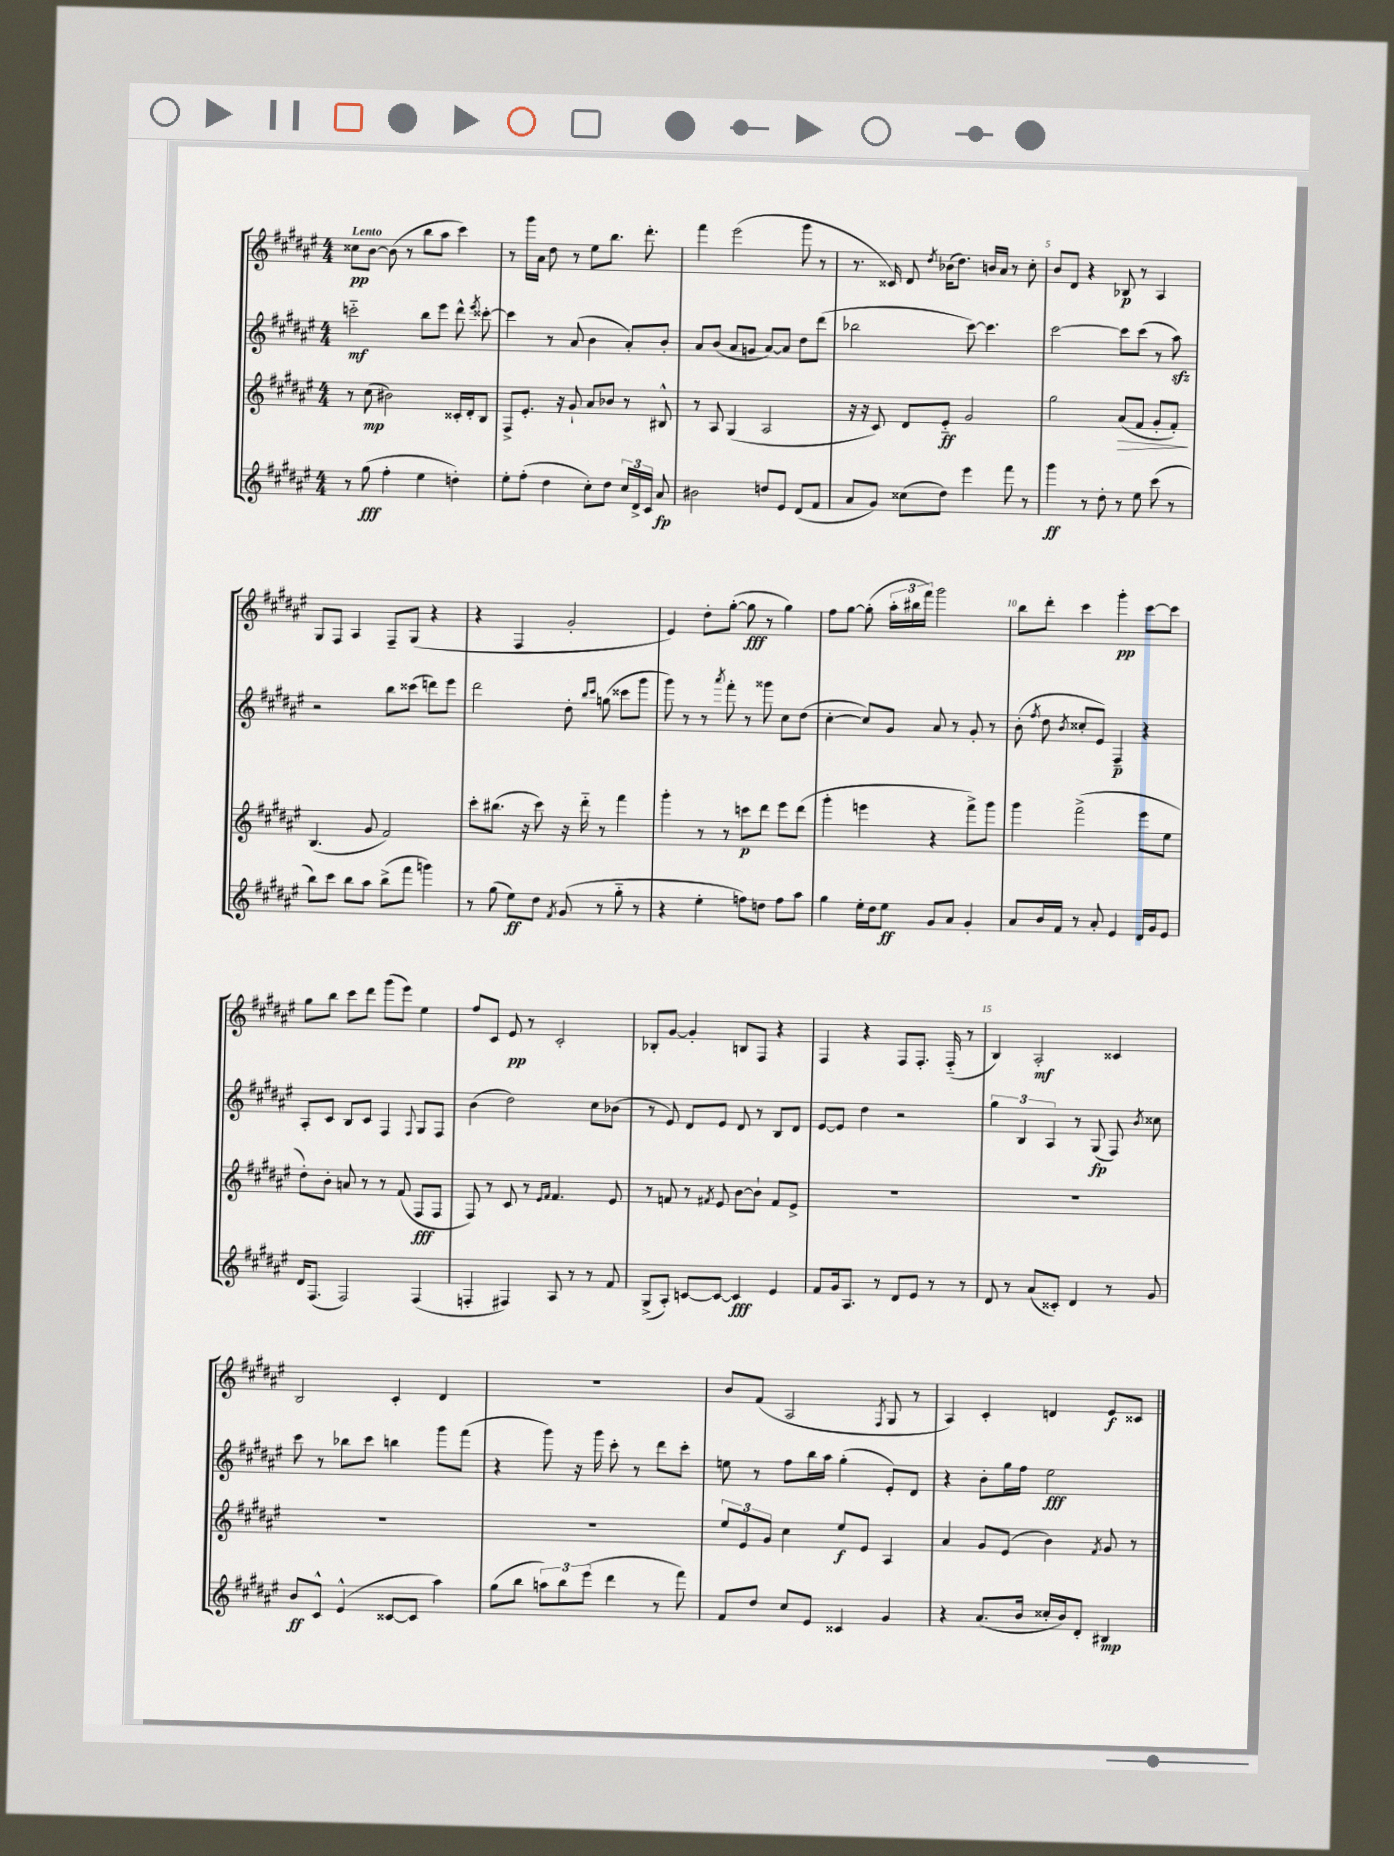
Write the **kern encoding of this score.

**kern	**dynam	**kern	**dynam	**kern	**dynam	**kern	**dynam
*part4	*part4	*part3	*part3	*part2	*part2	*part1	*part1
*staff4	*staff4	*staff3	*staff3	*staff2	*staff2	*staff1	*staff1
*clefG2	*	*clefG2	*	*clefG2	*	*clefG2	*
*k[f#c#g#d#a#e#]	*	*k[f#c#g#d#a#e#]	*	*k[f#c#g#d#a#e#]	*	*k[f#c#g#d#a#e#]	*
*M4/4	*	*M4/4	*	*M4/4	*	*M4/4	*
=1	=1	=1	=1	=1	=1	=1	=1
!	!	!	!	!	!	!LO:TX:a:B:t=Lento	!
8r	.	8r	.	2cccn\	mf	8cc##X\L	pp
(8gg#\	fff	(8cc#\	mp	.	.	[8b\J	.
4ff#'\	.	2b#X\)	.	.	.	(8b\]	.
.	.	.	.	.	.	8r	.
4ee#\	.	.	.	8bb\L	.	8bb\L	.
.	.	.	.	8eee#\J	.	8aa#\J	.
4ddn'\)	.	16c##X'/LL	.	8ddd#^^\	.	4ccc#\)	.
.	.	16d#'/J	.	.	.	.	.
.	.	.	.	8qeee#/	.	.	.
.	.	8B/J	.	[8ccc##X'\	.	.	.
=2	=2	=2	=2	=2	=2	=2	=2
8ee#'\L	.	8F#^/L	.	4ccc##\]	.	8r	.
(8ff#'\J	.	8.e#'/J	.	.	.	16ggg#\LL	.
.	.	.	.	.	.	16a#\JJ	.
4dd#\	.	.	.	8r	.	8dd#\	.
.	.	16r	.	.	.	.	.
.	.	8g#`/	.	(8a#/	.	8r	.
8cc#'\L)	.	8a#/L	.	4b\	.	8ee#\L	.
8dd#\J	.	8b-X/J	.	.	.	8.bb\J	.
24cc#/LL	.	8r	.	8a#'/L)	.	.	.
24d#^/	.	.	.	.	.	.	.
.	.	.	.	.	.	8.ddd#'\	.
24c#/JJ	.	.	.	.	.	.	.
8a#/	fp	8B#X^^/	.	8b'/J	.	.	.
=3	=3	=3	=3	=3	=3	=3	=3
2b#X\	.	8r	.	8a#/L	.	4fff#\	.
.	.	8A#/	.	(8b/J	.	.	.
.	.	(4G#/	.	8a#/L	.	(2eee#\	.
.	.	.	.	8gn/J	.	.	.
8ddn/L	.	2A#/	.	[8a#/L)	.	.	.
8e#/J	.	.	.	8a#/J]	.	.	.
(8d#/L	.	.	.	8dd#\L	.	8ggg#\	.
8f#/J	.	.	.	(8ddd#\J	.	8r	.
=4	=4	=4	=4	=4	=4	=4	=4
8a#/L	.	16r	.	2bb-X\	.	8.r	.
.	.	16r	.	.	.	.	.
8g#/J)	.	8c#/)	.	.	.	.	.
.	.	.	.	.	.	16c##X/)	.
(8cc##X\L	.	8d#/L	.	.	.	8d#/	.
.	.	.	.	.	.	8qdd#/	.
8dd#\J)	.	8e#/J	ff	.	.	(16b-X\KL	.
.	.	.	.	.	.	8.dd#\J)	.
4eee#\	.	2g#/	.	[8ccc#\)	.	.	.
.	.	.	.	4.ccc#\]	.	16bn/LL	.
.	.	.	.	.	.	16a#/JJ	.
8fff#\	.	.	.	.	.	8r	.
8r	.	.	.	.	.	8cc#'\	.
=5	=5	=5	=5	=5	=5	=5	=5
4ggg#\	ff	2gg#\	.	[2ccc#\	.	8b/L	.
.	.	.	.	.	.	8d#/J	.
8r	.	.	.	.	.	4r	.
8dd#'\	.	.	.	.	.	.	.
!	!	!	!LO:HP:b	!	!	!	!
8r	.	(8a#/L	>	8ccc#\L]	.	8B-X/	p
8ee#\	.	8f#/J	.	(8ccc#\J	.	8r	.
(8ccc#\	.	8g#'/L	.	8r	.	4A#/	.
8r	.	8f#'/J)	.	8aa#zz\)	.	.	.
.	.	.	]	.	.	.	.
!!LO:LB:g=z
=6	=6	=6	=6	=6	=6	=6	=6
8bb\L)	.	(4.B/	.	2r	.	8G#/L	.
8ccc#\J	.	.	.	.	.	8F#/J	.
8bb\L	.	.	.	.	.	4A#/	.
8aa#\J	.	8g#/	.	.	.	.	.
(8bb^\L	.	2f#/)	.	8bb\L	.	8F#~/L	.
8fff#\J	.	.	.	(8ccc##X\J	.	(8G#/J	.
4gggn\)	.	.	.	8dddn\L)	.	4r	.
.	.	.	.	8eee#\J	.	.	.
=7	=7	=7	=7	=7	=7	=7	=7
8r	.	8ccc#'\L	.	2ddd#\	.	4r	.
(8gg#\	.	(8.bb#X\J	.	.	.	.	.
8ee#\L)	ff	.	.	.	.	4F#/	.
.	.	16r	.	.	.	.	.
8dd#\J	.	8ccc#\)	.	.	.	.	.
8qf#/	.	.	.	.	.	.	.
(8g#/	.	16r	.	8dd#'\	.	2g#'/	.
.	.	16ddd#\	.	.	.	.	.
.	.	.	.	16qqbb/LL	.	.	.
.	.	.	.	16qqccc#/JJ	.	.	.
8r	.	8r	.	(8ggn\	.	.	.
8gg#\	.	4fff#\	.	8ccc##X\L	.	.	.
8r	.	.	.	8ggg#\J	.	.	.
=8	=8	=8	=8	=8	=8	=8	=8
4r	.	4ggg#'\	.	8ggg#\)	.	4e#/)	.
.	.	.	.	8r	.	.	.
4ee#'\	.	8r	.	8r	.	8dd#'\L	.
.	.	.	.	8qaaa#/	.	.	.
.	.	8r	.	8fff#'\	.	([8gg#'\J	.
8ffn\L)	.	8cccn\L	p	8r	.	8gg#\]	fff
8ddn\J	.	8ddd#\J	.	8ggg##X\	.	8r	.
8ff\L	.	8eee#\L	.	8cc#\L	.	4gg#\)	.
8aa#\J	.	(8ddd#\J	.	(8dd#\J	.	.	.
=9	=9	=9	=9	=9	=9	=9	=9
4gg#\	.	4ggg#'\	.	[4cc#'\	.	8ff#\L	.
.	.	.	.	.	.	[8gg#\J	.
16ee#'\LL	.	4eeen\	.	8cc#/L])	.	(8gg#'\]	.
16dd#\J	.	.	.	.	.	.	.
8ee#\J	ff	.	.	8g#/J	.	24aa#'\LL	.
.	.	.	.	.	.	24bb#X\	.
.	.	.	.	.	.	24fff#\JJ)	.
8g#/L	.	4r	.	8a#/	.	2ggg#\	.
8a#/J	.	.	.	8r	.	.	.
4g#'/	.	8fff#^\L)	.	8g#'/	.	.	.
.	.	8ggg#\J	.	8r	.	.	.
=10	=10	=10	=10	=10	=10	=10	=10
8a#/L	.	4ggg#\	.	(8b'\	.	8bb\L	.
.	.	.	.	8qff#/	.	.	.
16b/L	.	.	.	8dd#\	.	8ddd#'\J	.
16f#/JJ	.	.	.	.	.	.	.
.	.	.	.	8qb/	.	.	.
8r	.	(2fff#^\	.	8cc##X'/L	.	4ccc#\	.
8a#'/	.	.	.	8e#/J)	.	.	.
4e#/	.	.	.	4F#~/	p	4ggg#'\	pp
16d#/LL	.	8eee#\L	.	4r	.	[8ccc#\L	.
16g#/J	.	.	.	.	.	.	.
8e#/J	.	8ee#\J	.	.	.	8ccc#\J]	.
!!LO:LB:g=z
=11	=11	=11	=11	=11	=11	=11	=11
16d#/KL	.	8dd#'\L)	.	8A#'/L	.	8gg#\L	.
(8.F#/J	.	.	.	.	.	.	.
.	.	8b'\J	.	8c#/J	.	8bb\J	.
2F#/)	.	8an/	.	8B/L	.	8ccc#\L	.
.	.	8r	.	8c#/J	.	8ddd#\J	.
.	.	8r	.	4F#/	.	(8ggg#\L	.
.	.	(8f#/	.	.	.	8eee#\J)	.
.	.	.	.	8qqF#/	.	.	.
(4F#/	.	8F#/L	fff	8G#/L	.	4ee#\	.
.	.	8F#/J	.	8F#/J	.	.	.
=12	=12	=12	=12	=12	=12	=12	=12
4Fn'/	.	8F#/)	.	(4b\	.	8ff#/L	.
.	.	8r	.	.	.	8c#/J	.
4F#X/)	.	8c#/	.	2dd#\)	.	8e#/	pp
.	.	8r	.	.	.	8r	.
.	.	16qqe#/LL	.	.	.	.	.
.	.	16qqf#/JJ	.	.	.	.	.
8A#/	.	4.f#/	.	.	.	2c#'/	.
8r	.	.	.	.	.	.	.
8r	.	.	.	8cc#\L	.	.	.
8f#/	.	8e#/	.	(8b-X\J	.	.	.
=13	=13	=13	=13	=13	=13	=13	=13
(8G#^/L	.	8r	.	8r	.	8B-X'/L	.
8A#'/J)	.	8fn/	.	8e#/)	.	[8g#/J	.
[8cn/L	.	8r	.	8d#/L	.	4g#'/]	.
.	.	8qf#X/	.	.	.	.	.
8c/J_	.	8e#/	.	8e#/J	.	.	.
4c/]	fff	[8b\L	.	8d#/	.	8Bn/L	.
.	.	8b`\J]	.	8r	.	8F#/J	.
4e#/	.	8f#/L	.	8B/L	.	4r	.
.	.	8e#^/J	.	8d#/J	.	.	.
=14	=14	=14	=14	=14	=14	=14	=14
8f#/L	.	1r	.	[8e#/L	.	4F#/	.
16g#/k	.	.	.	8e#/J]	.	.	.
8.A#/J	.	.	.	.	.	.	.
.	.	.	.	4dd#\	.	4r	.
8r	.	.	.	.	.	.	.
8d#/L	.	.	.	2r	.	8F#/L	.
8e#/J	.	.	.	.	.	8.F#'/J	.
8r	.	.	.	.	.	.	.
.	.	.	.	.	.	(16F#/	.
8r	.	.	.	.	.	8r	.
=15	=15	=15	=15	=15	=15	=15	=15
8d#/	.	1r	.	6gg#\	.	4B/)	.
8r	.	.	.	.	.	.	.
.	.	.	.	6B/	.	.	.
(8a#/L	.	.	.	.	.	2A#'/	mf
.	.	.	.	6A#/	.	.	.
8c##X'/J)	.	.	.	.	.	.	.
4d#/	.	.	.	8r	.	.	.
.	.	.	.	(8G#/	fp	.	.
8r	.	.	.	8F#/)	.	4c##X/	.
.	.	.	.	8qb/	.	.	.
8g#/	.	.	.	8cc##X\	.	.	.
!!LO:LB:g=z
=16	=16	=16	=16	=16	=16	=16	=16
8b/L	ff	1r	.	8ccc#\	.	2B/	.
8c#^^/J	.	.	.	8r	.	.	.
(4e#^^/	.	.	.	8bb-X\L	.	.	.
.	.	.	.	8ccc#\J	.	.	.
[8c##X/L	.	.	.	4bbn\	.	4c#'/	.
8c##/J]	.	.	.	.	.	.	.
4aa#\)	.	.	.	8ggg#\L	.	4d#/	.
.	.	.	.	(8fff#\J	.	.	.
=17	=17	=17	=17	=17	=17	=17	=17
(8gg#\L	.	1r	.	4r	.	1r	.
8bb\J	.	.	.	.	.	.	.
12aan\L)	.	.	.	8ggg#\)	.	.	.
12bb\	.	.	.	.	.	.	.
.	.	.	.	16r	.	.	.
(12eee#\J	.	.	.	.	.	.	.
.	.	.	.	16ggg#\	.	.	.
4ddd#\	.	.	.	8ccc#'\	.	.	.
.	.	.	.	8r	.	.	.
8r	.	.	.	8ddd#\L	.	.	.
8fff#\)	.	.	.	8ccc#'\J	.	.	.
=18	=18	=18	=18	=18	=18	=18	=18
8f#/L	.	12ee#/L	.	8een\	.	8b/L	.
.	.	12e#/	.	.	.	.	.
8dd#/J	.	.	.	8r	.	(8f#/J	.
.	.	12g#/J	.	.	.	.	.
8cc#/L	.	4cc#\	.	8ff#\L	.	2A#/	.
8e#/J	.	.	.	16bb\L	.	.	.
.	.	.	.	16aa#\JJ	.	.	.
4c##X/	.	8ee#/L	f	(4gg#'\	.	.	.
.	.	8e#/J	.	.	.	.	.
.	.	.	.	.	.	8qF#/	.
4g#/	.	4A#/	.	8e#'/L)	.	8G#/	.
.	.	.	.	8d#/J	.	8r	.
=19	=19	=19	=19	=19	=19	=19	=19
4r	.	4a#/	.	4r	.	4A#/)	.
(8.a#/L	.	8g#/L	.	8b'\L	.	4c#'/	.
.	.	(8e#/J	.	16gg#\L	.	.	.
16b/Jk	.	.	.	16ff#\JJ	.	.	.
16cc##X'/LL	.	4b\)	.	2ee#\	fff	4dn/	.
16b/J)	.	.	.	.	.	.	.
8d#'/J	.	.	.	.	.	.	.
.	.	8qf#/	.	.	.	.	.
4B#X/	mp	8g#/	.	.	.	8e#/L	f
.	.	8r	.	.	.	8c##X/J	.
==	==	==	==	==	==	==	==
*-	*-	*-	*-	*-	*-	*-	*-
